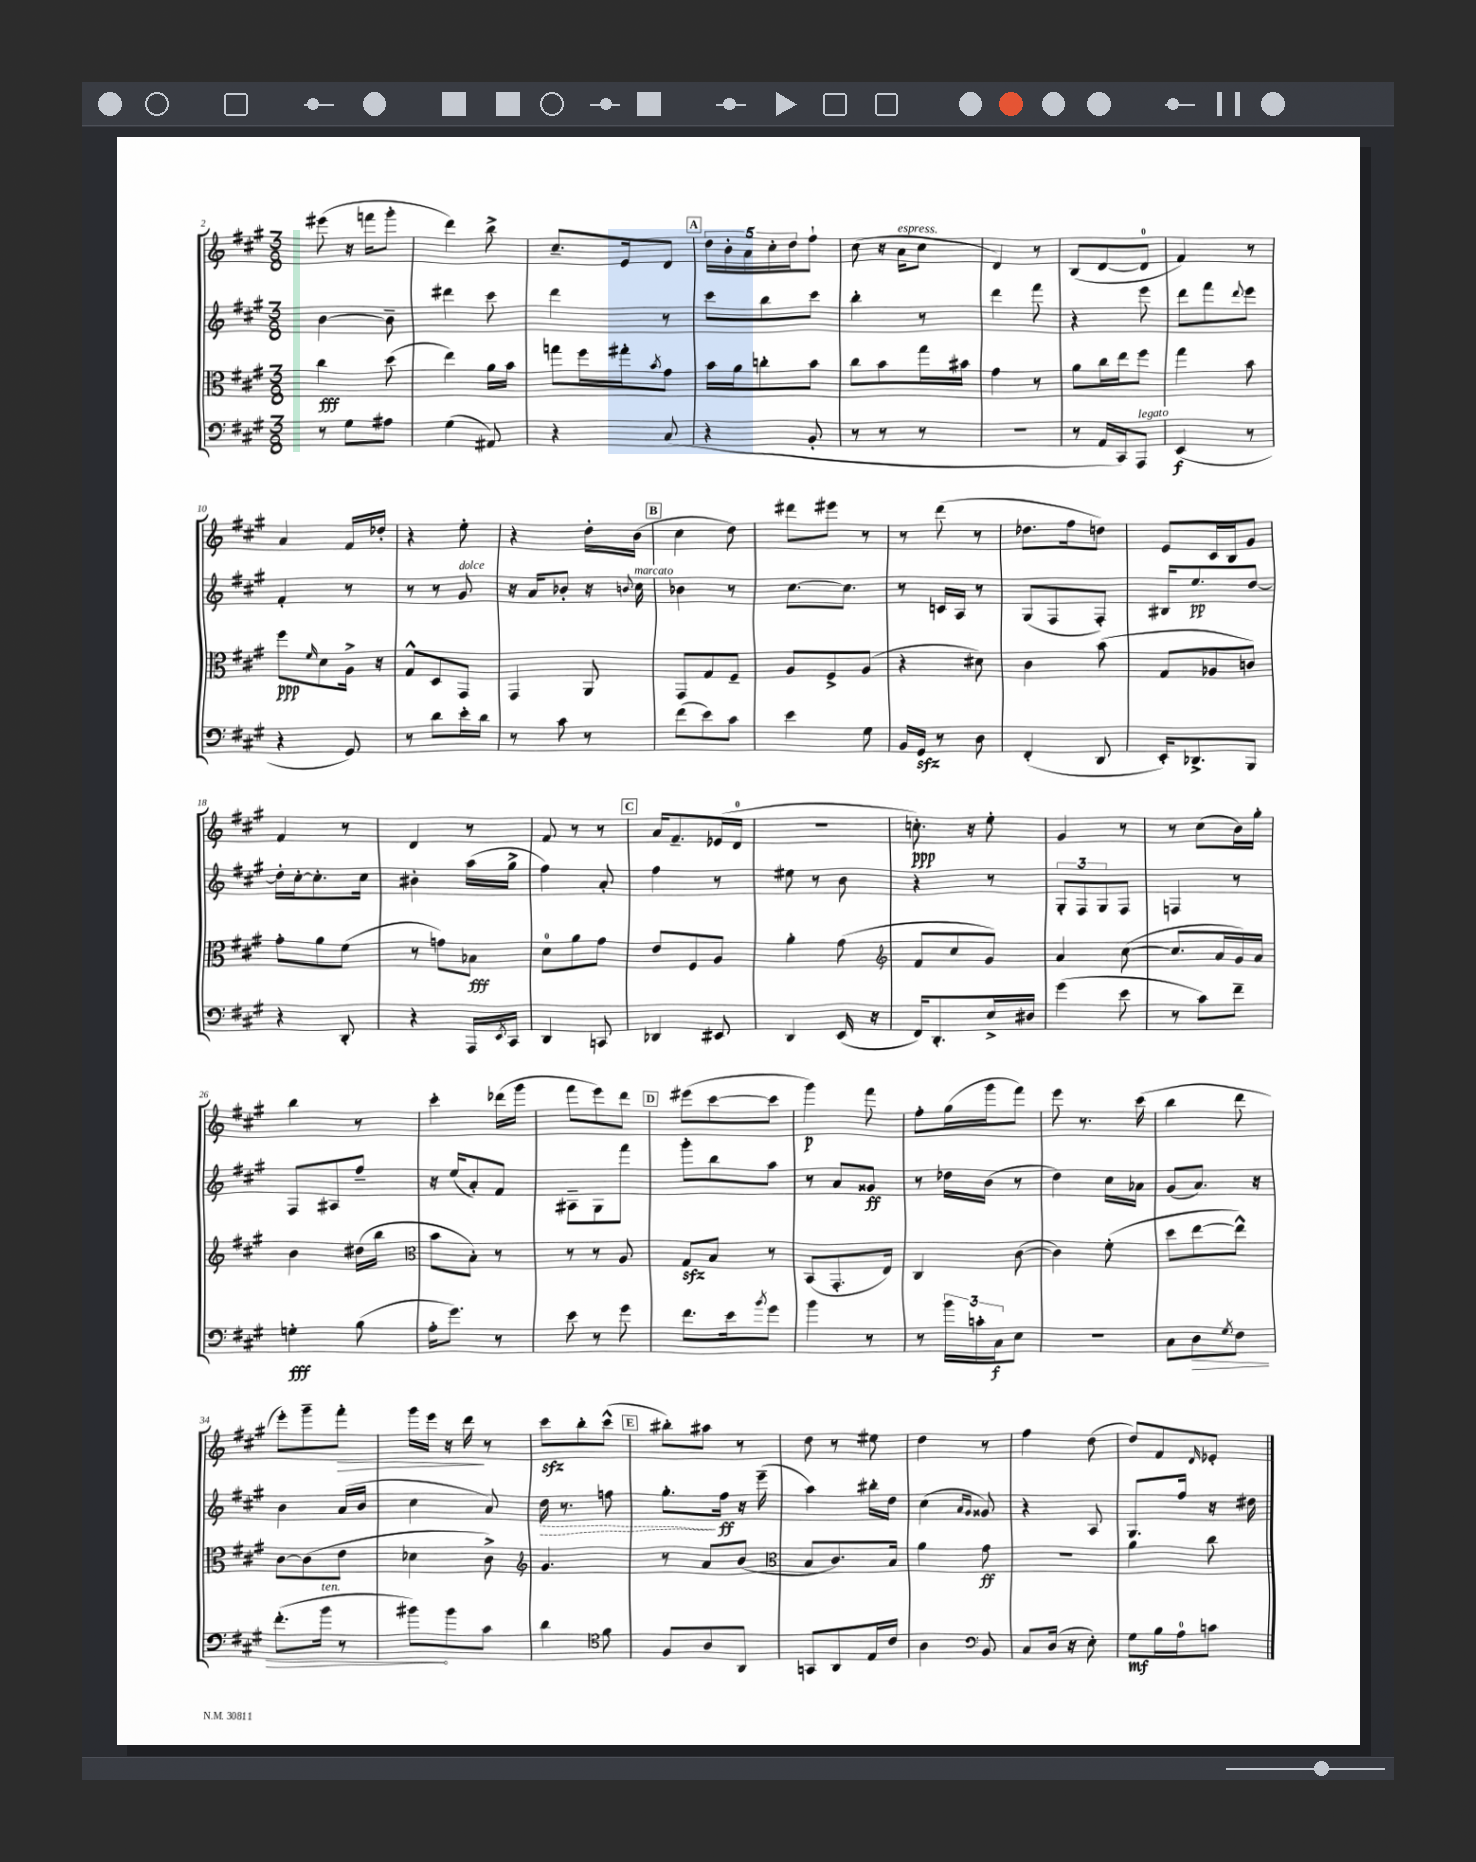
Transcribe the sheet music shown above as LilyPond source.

<<
\new StaffGroup <<
\new Staff = "s0" {
    \clef treble \key a \major \numericTimeSignature \time 3/8
    eis'''8( r16 f'''16 gis'''8-. |
    d'''4) b''8-> |
    cis''8.-- e'16 d'8 |
    \mark \markup { \box "A" } \tuplet 5/4 { d''16 b'16-. a'16 cis''16-. d''16 } fis''8-! |
    cis''8( r16 a'16^\markup { \italic "espress." } cis''8 |
    d'4) r8 |
    b8( d'8~ d'8-0 |
    fis'4) r8 |
    a'4 fis'16 des''16-. |
    r4 e''8-. |
    r4 d''16-. b'16( |
    \mark \markup { \box "B" } cis''4 d''8) |
    dis'''8 eis'''8 r8 |
    r8 d'''8( r8 |
    des''8. fis''16 d''8) |
    e'8 cis'16 b16 gis'8 |
    fis'4 r8 |
    d'4 r8 |
    fis'8 r8 r8 |
    \mark \markup { \box "C" } a'16 fis'8.-- ees'16( d'16-0 |
    r4. |
    c''8.-.\ppp) r16 e''8-. |
    gis'4 r8 |
    r8 cis''8( b'16) gis''16-. |
    b''4 r8 |
    cis'''4-. des'''16( gis'''16 |
    fis'''8 e'''8) d'''8 |
    \mark \markup { \box "D" } eis'''8( cis'''8~ cis'''8 |
    gis'''4\p) fis'''8 |
    fis''8-. gis''16( gis'''16 fis'''8) |
    e'''8 r8. cis'''16( |
    b''4 d'''8 |
    e'''8-.) gis'''8-- fis'''8-.\> |
    gis'''16 e'''16 r16 d'''16\! r8 |
    cis'''8\sfz b''8-. cis'''8-^( |
    \mark \markup { \box "E" } bis''8-.) ais''8 r8 |
    d''8 r8 eis''8 |
    d''4 r8 |
    fis''4 d''8( |
    d''8) fis'8 \grace { d'16 } ees'8-. \bar "|." |
}
\new Staff = "s1" {
    \clef treble \key a \major \numericTimeSignature \time 3/8
    b'4~ b'8-- |
    dis'''4 cis'''8 |
    d'''4 r8 |
    \mark \markup { \box "A" } cis'''8 b''8 cis'''8 |
    b''4-. r8 |
    d'''4 fis'''8 |
    r4 e'''8 |
    d'''8 fis'''8 \appoggiatura { d'''8 } e'''8 |
    fis'4-. r8 |
    r8 r8 gis'8^\markup { \italic "dolce" } |
    r16 a'16 bes'8-. r16 \appoggiatura { b'8 } cis''16^\markup { \italic "marcato" } |
    \mark \markup { \box "B" } bes'4 r8 |
    cis''8.~ cis''8. |
    r8 c'16 a16 r8 |
    gis8( fis8 fis8-.) |
    bis16 e''8.\pp d''8~ |
    d''16-. cis''16~-. cis''8.-. cis''16 |
    bis'4-. a''16( gis''16-> |
    fis''4) a'8-. |
    \mark \markup { \box "C" } fis''4 r8 |
    eis''8 r8 b'8 |
    r4 r8 |
    \tuplet 3/2 { gis8-. fis8 gis8 } fis8 |
    f4 r8 |
    fis8 ais8 fis''8-- |
    r16 e''16( a'8-.) fis'8 |
    ais8-- gis8 fis'''8 |
    \mark \markup { \box "D" } gis'''8-. b''8 a''8 |
    r8 a'8 gisis'8\ff |
    r8 des''16 b'16( r8 |
    d''4) cis''16 aes'16 |
    gis'8( a'8.) r16 |
    b'4 a'16( b'16 |
    cis''4 a'8) |
    \once \override Hairpin.style = #'dashed-line d''16\> r8. f''8 |
    \mark \markup { \box "E" } gis''8.-.\! fis''16\ff r16 e'''16--( |
    a''4) bis''16-. d''16 |
    cis''4( \grace { a'16 gis'16 } gisis'8) |
    r4 a8 |
    gis8. fis''16 r16 dis''16 \bar "|." |
}
\new Staff = "s2" {
    \clef alto \key a \major \numericTimeSignature \time 3/8
    cis''4\fff d''8( |
    e''4) a'16 b'16 |
    g''8 fis''16 gis''16-. \acciaccatura { b'8 } gis'8 |
    \mark \markup { \box "A" } b'16 a'16 c''8-. b'8 |
    cis''8 b'8 gis''16 bis'16 |
    gis'4 r8 |
    a'8 cis''16 e''16 fis''8 |
    gis''4 b'8 |
    fis''8\ppp \grace { fis'16 } d'8 a16-> r16 |
    gis8-^ d8 gis,8 |
    gis,4 a,8 |
    \mark \markup { \box "B" } gis,8 gis8 fis8-- |
    a8 fis8-> a8( |
    r4 dis'8) |
    cis'4 b'8( |
    gis8 aes8 c'8) |
    gis'8-. a'8 fis'8( |
    r8 g'8) bes8\fff |
    d'8-0 a'8 gis'8 |
    \mark \markup { \box "C" } e'8 fis8 a8 |
    a'4-. gis'8( |
    \clef treble fis'8 cis''8 gis'8) |
    a'4 cis''8~( |
    cis''8. a'16 gis'16) a'16 |
    b'4 dis''16( b''16 |
    \clef alto b'8 b8-.) r8 |
    r8 r8 a8 |
    \mark \markup { \box "D" } gis8\sfz b8 r8 |
    b,8( gis,8.-. e16) |
    cis4 cis'8~( |
    cis'4) fis'8-.( |
    d''8 e''8~ e''8-^) |
    cis'8~ cis'8( e'8 |
    des'4 cis'8->) |
    \clef treble gis'4. |
    \mark \markup { \box "E" } r8 a'8 b'8( |
    \clef alto b8 cis'8.) b16 |
    a'4 gis'8\ff |
    R4. |
    a'4 cis''8 \bar "|." |
}
\new Staff = "s3" {
    \clef bass \key a \major \numericTimeSignature \time 3/8
    r8 gis8 ais8 |
    gis4( ais,8) |
    r4 cis8( |
    \mark \markup { \box "A" } r4 b,8-. |
    r8 r8 r8 |
    R4. |
    r8 a,16 cis,16) a,,8^\markup { \italic "legato" } |
    e,4\f( r8 |
    r4 gis,8) |
    r8 d'8 e'16-. d'16 |
    r8 cis'8 r8 |
    \mark \markup { \box "B" } fis'8( e'8) cis'8 |
    e'4 gis8 |
    b,16 gis,16\sfz r8 d8 |
    fis,4-.( d,8 |
    e,16-.) des,8.-> b,,8 |
    r4 d,8-. |
    r4 a,,16 \acciaccatura { e,8 } cis,16 |
    d,4 c,8 |
    \mark \markup { \box "C" } des,4 eis,8 |
    d,4 e,16( r16 |
    fis,16) d,8.-. e16-> dis16 |
    gis'4( e'8 |
    r8 cis'8) fis'8-- |
    g4-.\fff b8( |
    a16-. gis'8.) r8 |
    e'8 r8 gis'8 |
    \mark \markup { \box "D" } fis'8. e'16 \acciaccatura { b'8 } gis'8 |
    b'4 r8 |
    r8 \tuplet 3/2 { b'16 c'16-. cis16\f } e8 |
    R4. |
    cis8 \once \override Hairpin.circled-tip = ##t d8\> \acciaccatura { gis8 } fis8 |
    fis'8.-.( b'16^\markup { \italic "ten." } r8 |
    bis'8\!) bis'8 cis'8 |
    d'4 \clef tenor fis'8 |
    \mark \markup { \box "E" } fis8 a8 a,8 |
    g,8 a,8 e16 cis'16 |
    a4 \clef bass b,8 |
    cis8 d16( r16 e8-.) |
    gis8\mf b16 a16-0 c'8 \bar "|." |
}
>>
>>
\layout { \context { \Score currentBarNumber = #2 } }
